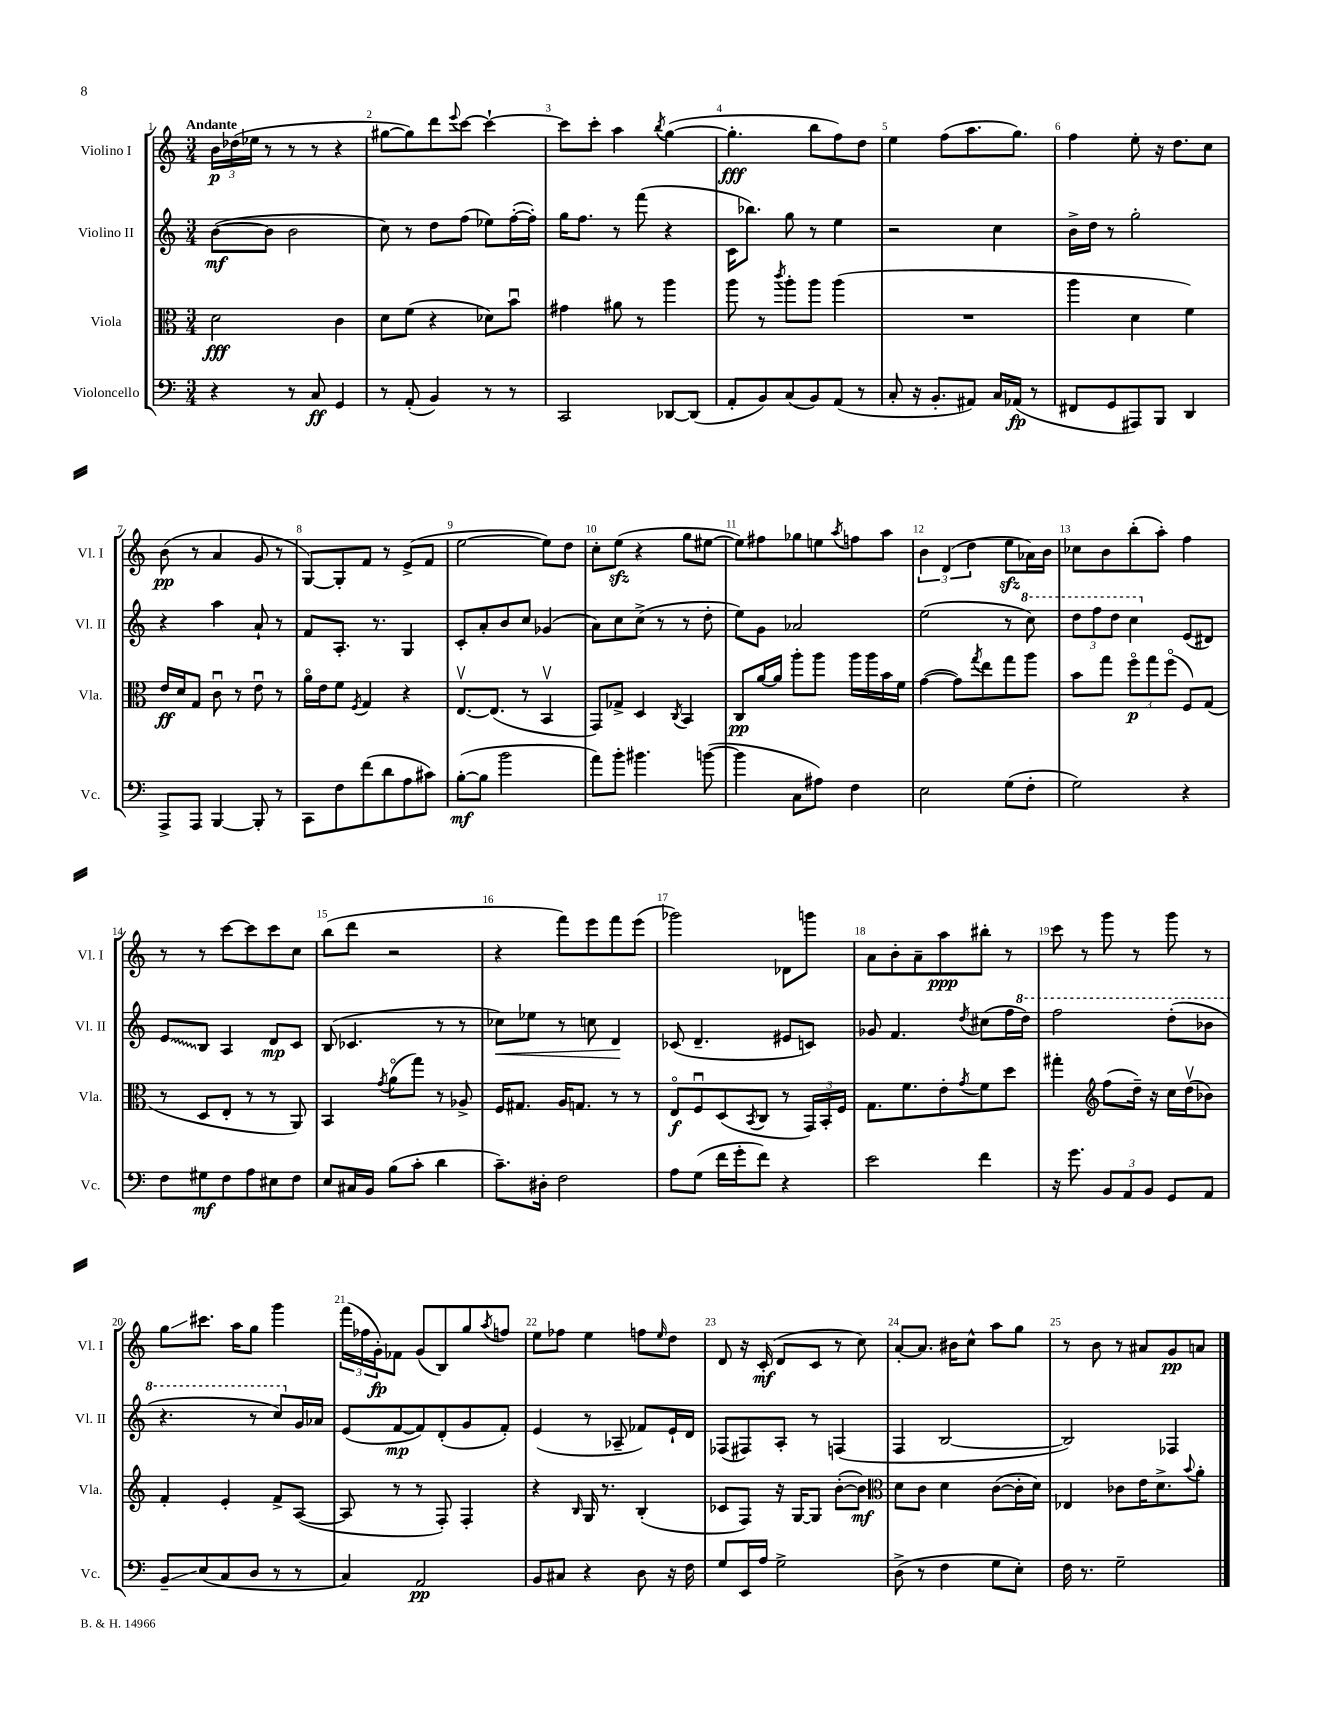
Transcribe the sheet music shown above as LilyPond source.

<<
\new StaffGroup <<
\new Staff = "s0" \with { instrumentName = "Violino I" shortInstrumentName = "Vl. I" } {
    \clef treble \key c \major \numericTimeSignature \time 3/4 \tempo "Andante"
    \tuplet 3/2 { b'16\p des''16( ees''16 } r8 r8 r8 r4 |
    gis''8~ gis''8) d'''8 \appoggiatura { e'''8 } c'''8~ c'''4~-! |
    c'''8 c'''8-. a''4 \acciaccatura { b''8 } g''4~( |
    g''4.-.\fff b''8 f''8) d''8 |
    e''4 f''8( a''8. g''8.) |
    f''4 e''8-. r16 d''8. c''8 |
    b'8\pp( r8 a'4 g'8 r8 |
    g8~) g8-. f'8 r8 e'8->( f'8 |
    e''2~ e''8) d''8 |
    c''8-. e''8\sfz( r4 g''8 eis''8~ |
    eis''8) fis''8 ges''8 e''8 \acciaccatura { a''8 } f''8 a''8 |
    \tuplet 3/2 { b'4 d'4( d''4 } e''8\sfz aes'16) b'16 |
    ces''8 b'8 b''8-.( a''8-.) f''4 |
    r8 r8 c'''8~ c'''8 c'''8 c''8 |
    b''8( d'''8 r2 |
    r4 f'''8) e'''8 f'''8 e'''8( |
    ges'''2) des'8 g'''8 |
    a'8 b'8-. a'8-- a''8\ppp bis''8-. r8 |
    c'''8 r8 g'''8 r8 g'''8 r8 |
    g''8\glissando cis'''8. a''16 g''8 g'''4 |
    \tuplet 3/2 { f'''16( fes''16 g'16-.\fp) } fes'8 g'8( b8) g''8 \acciaccatura { a''8 } f''8 |
    e''8 fes''8 e''4 f''8 \grace { e''16 } d''8 |
    d'8 r16 c'16-.\mf( d'8 c'8 r8 c''8) |
    a'8~-. a'8. bis'16 c''8-^ a''8 g''8 |
    r8 b'8 r8 ais'8 g'8\pp a'8 \bar "|." |
}
\new Staff = "s1" \with { instrumentName = "Violino II" shortInstrumentName = "Vl. II" } {
    \clef treble \key c \major \numericTimeSignature \time 3/4
    b'8~\mf( b'8 b'2 |
    c''8) r8 d''8 f''8( ees''8) f''16~-.( f''16-.) |
    g''16 f''8. r8 f'''8( r4 |
    c'16 bes''8.) g''8 r8 e''4 |
    r2 c''4 |
    b'16-> d''16 r8 g''2-. |
    r4 a''4 a'8-! r8 |
    f'8 a8.-. r8. g4 |
    c'8-. a'8-. b'8 c''8 ges'4( |
    a'8) c''8 c''8->( r8 r8 d''8-. |
    e''8) g'8 aes'2 |
    e''2( r8 \ottava #1 c'''8) |
    \tuplet 3/2 { d'''8 f'''8 d'''8 } c'''4 \ottava #0 e'8( dis'8) |
    \once \override Glissando.style = #'zigzag e'8\glissando b8 a4 d'8\mp c'8 |
    b8( ces'4. r8 r8 |
    ces''8\<) ees''8 r8 c''8 d'4\! |
    ces'8( d'4.-- eis'8 c'8) |
    ges'8 f'4. \acciaccatura { d''8 } cis''8( f''16 \ottava #1 d'''16) |
    f'''2 d'''8-.( bes''8 |
    r4. r8 c'''8) \ottava #0 g'16 aes'16 |
    e'8( f'8~\mp f'8) d'8-.( g'8 f'8-.) |
    e'4( r8 aes8-- fes'8) e'16-! d'16 |
    fes8( fis8) a8-. r8 f4( |
    f4 b2~ |
    b2) fes4 \bar "|." |
}
\new Staff = "s2" \with { instrumentName = "Viola" shortInstrumentName = "Vla." } {
    \clef alto \key c \major \numericTimeSignature \time 3/4
    d'2\fff c'4 |
    d'8 f'8( r4 des'8) b'8\downbow |
    gis'4 ais'8 r8 a''4 |
    a''8 r8 \acciaccatura { c'''8 } a''8-. a''8 a''4( |
    R2. |
    a''4 d'4 f'4) |
    e'16\ff d'16 g8 c'8\downbow r8 e'8\downbow r8 |
    a'16\flageolet e'16 f'8 \acciaccatura { f8 } g4 r4 |
    e8.~\upbow e8.( r8 b,4\upbow |
    g,8) ges8-> d4 \acciaccatura { c8 } b,4 |
    c8\pp a'16~ a'16 a''8-. a''8 a''16 a''16 b'16 f'16 |
    g'4~( g'8) \acciaccatura { g''8 } e''8 g''8 a''8 |
    b'8 g''8 \tuplet 3/2 { f''8\flageolet\p g''8 f''8\flageolet( } f8) g8( |
    r8 d8 e8-. r8 r8 a,8) |
    b,4 \acciaccatura { g'8 } a'8\flageolet( g''8) r8 aes8-> |
    f16 gis8. a16 g8. r8 r8 |
    e8\flageolet\f f8\downbow d8( \acciaccatura { b,8 } c8 r8 \tuplet 3/2 { g,16) b,16-. f16 } |
    g8. f'8. e'8-. \acciaccatura { g'8 } f'8 d''8 |
    gis''4-. \clef treble f''8( d''16--) r16 c''16 d''16\upbow( bes'8) |
    f'4-. e'4-. f'8-> a8~( |
    a8 r8 r8 f8-.) f4-. |
    r4 \grace { b16 } g16 r8. b4-.( |
    ces'8 f8) r16 g16~ g8 b'8~-.( b'8\mf) |
    \clef alto d'8 c'8 d'4 c'8~( c'16-. d'16) |
    ees4 ces'8 e'16 d'8.-> \appoggiatura { b'8 } a'8-. \bar "|." |
}
\new Staff = "s3" \with { instrumentName = "Violoncello" shortInstrumentName = "Vc." } {
    \clef bass \key c \major \numericTimeSignature \time 3/4
    r4 r8 c8\ff g,4 |
    r8 a,8-.( b,4) r8 r8 |
    c,2 des,8~ des,8( |
    a,8-. b,8) c8( b,8) a,8( r8 |
    c8-. r16 b,8.-. ais,8) c16 aes,16\fp( r8 |
    fis,8 g,8 ais,,8) b,,8 d,4 |
    a,,8-> a,,8 b,,4~ b,,8-. r8 |
    c,8 f8 f'8( d'8 a8 cis'8) |
    b8~-.\mf( b8 b'2 |
    a'8) b'8-. bis'4. b'8~( |
    b'4 c8 ais8) f4 |
    e2 g8( f8-. |
    g2) r4 |
    f8 gis8\mf f8 a8 eis8 f8 |
    e8 cis16 b,16 b8( c'8-. d'4 |
    c'8.--) dis16-. f2 |
    a8 g8( f'16 g'16-. f'8) r4 |
    e'2 f'4 |
    r16 g'8. \tuplet 3/2 { b,8 a,8 b,8 } g,8 a,8 |
    b,8--\glissando e8( c8 d8 r8 r8 |
    c4) a,2\pp |
    b,8 cis8 r4 d8 r16 f16 |
    g8 e,16 a16 g2-> |
    d8->( r8 f4 g8 e8-.) |
    f16 r8. g2-- \bar "|." |
}
>>
>>
\layout { \context { \Score \override BarNumber.break-visibility = ##(#f #t #t) barNumberVisibility = #all-bar-numbers-visible } }
